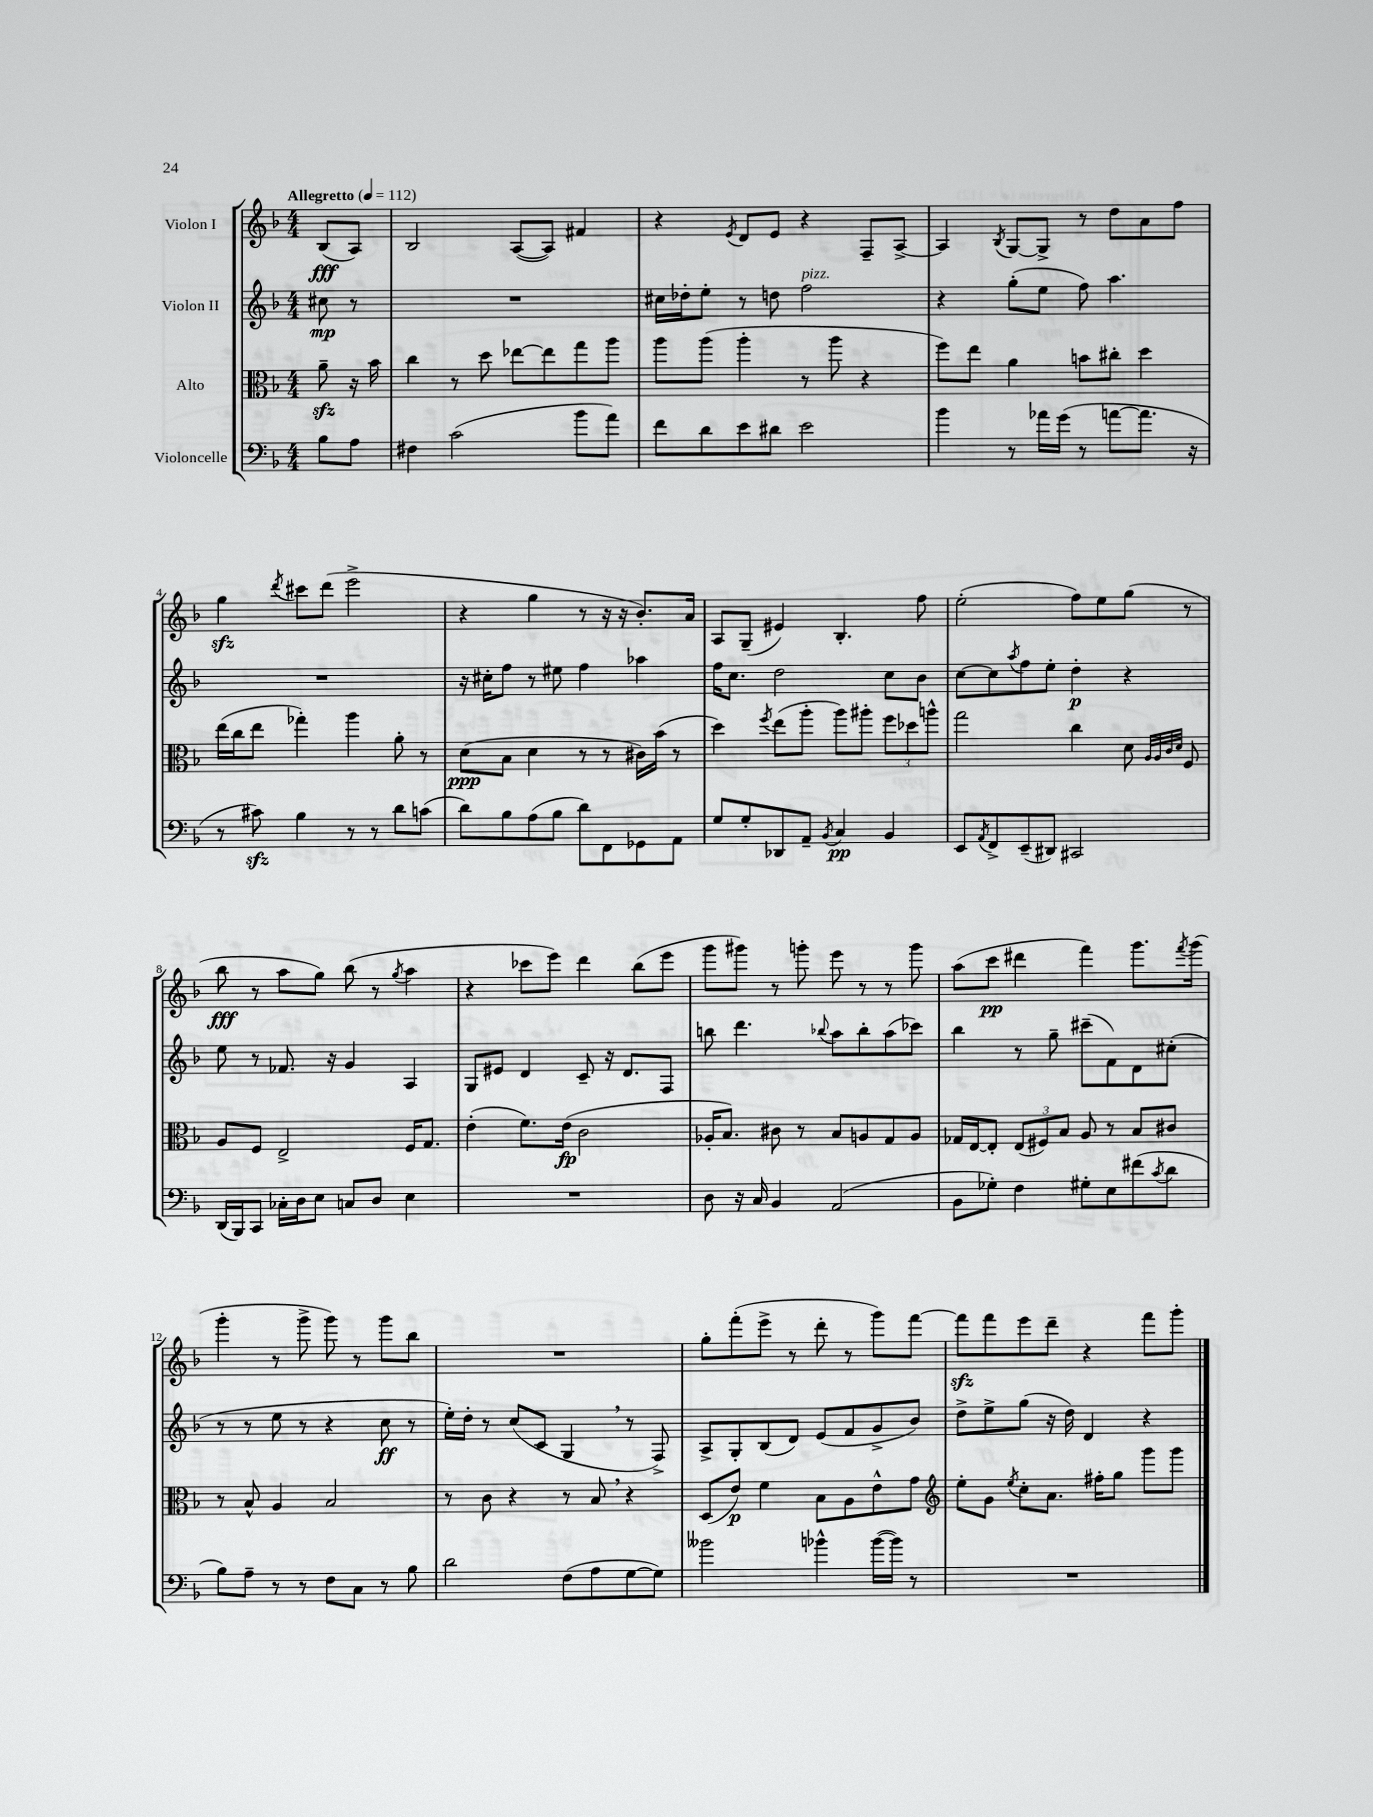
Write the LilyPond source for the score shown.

<<
\new StaffGroup <<
\new Staff = "s0" \with { instrumentName = "Violon I" } {
    \clef treble \key f \major \numericTimeSignature \time 4/4 \partial 4 \tempo "Allegretto" 4 = 112
    bes8\fff( a8) |
    bes2 a8~( a8) fis'4 |
    r4 \acciaccatura { e'8 } d'8 e'8 r4 f8-- a8~-> |
    a4 \acciaccatura { bes8 } g8~ g8-> r8 d''8 a'8 f''8 |
    g''4\sfz \acciaccatura { d'''8 } cis'''8 d'''8( e'''2-> |
    r4 g''4 r8 r16 r16 bes'8.-.) a'16 |
    a8 g8--( eis'4) bes4.-. f''8 |
    e''2-.( f''8) e''8 g''8( r8 |
    bes''8\fff r8 a''8 g''8) bes''8( r8 \acciaccatura { g''8 } a''4 |
    r4 ces'''8 e'''8) d'''4 bes''8( e'''8 |
    g'''8 gis'''8) r8 g'''8-. e'''8 r8 r8 g'''8 |
    a''8( c'''8\pp dis'''4 f'''4) g'''8. \acciaccatura { f'''8 } g'''16( |
    g'''4-. r8 g'''8-> g'''8) r8 g'''8 bes''8 |
    R1 |
    g''8-. f'''8-.( e'''8-> r8 d'''8-. r8 g'''8) f'''8~ |
    f'''8\sfz f'''8 e'''8 d'''8-- r4 f'''8 g'''8-. \bar "|." |
}
\new Staff = "s1" \with { instrumentName = "Violon II" } {
    \clef treble \key f \major \numericTimeSignature \time 4/4 \partial 4
    cis''8\mp r8 |
    R1 |
    cis''16 des''16-. e''8-. r8 d''8 f''2^\markup { \italic "pizz." } |
    r4 g''8-.( e''8 f''8) a''4. |
    R1 |
    r16 cis''16-. f''8 r8 eis''8 f''4 aes''4 |
    f''16 c''8. d''2 c''8 bes'8 |
    c''8~ c''8 \acciaccatura { a''8 } f''8 e''8-. d''4-.\p r4 |
    e''8 r8 fes'8. r16 g'4 a4 |
    g8 eis'8 d'4 c'8-- r16 d'8. f8 |
    b''8 d'''4. \appoggiatura { bes''8 } a''8 bes''8-. a''8( ces'''8) |
    bes''4 r8 g''8-- cis'''8--( f'8) d'8 cis''8-.( |
    r8 r8 e''8 r8 r4 c''8\ff r8 |
    e''16-.) d''16-. r8 c''8( c'8 g4 \breathe r8 f8->) |
    a8-> g8-. bes8( d'8) e'8( f'8 g'8-> bes'8) |
    d''8-> e''8-> g''8( r16 d''16) d'4 r4 \bar "|." |
}
\new Staff = "s2" \with { instrumentName = "Alto" } {
    \clef alto \key f \major \numericTimeSignature \time 4/4 \partial 4
    a'8--\sfz r16 bes'16 |
    c''4 r8 d''8 ees''8~ ees''8 g''8 a''8 |
    a''8 a''8( a''4-. r8 a''8 r4 |
    f''8) e''8 a'4 b'8 cis''8-. d''4 |
    e''16( c''16 e''8 ges''4-.) a''4 a'8-. r8 |
    d'8\ppp( bes8 d'4 r8 r8 cis'16) bes'16( r8 |
    d''4) \acciaccatura { f''8 } e''8( a''8-. a''8) ais''8-. \tuplet 3/2 { f''8 des''8 a''8-^ } |
    g''2 c''4 d'8 \grace { a32 a32 c'32 d'32 } f8 |
    a8 f8 e2-> f16 g8. |
    e'4-.( f'8.) e'16\fp( c'2 |
    aes16-. bes8.) cis'8 r8 bes8 a8 g8 a8 |
    ges16 e16~ e8-. \tuplet 3/2 { e8( fis8) bes8 } a8 r8 bes8 cis'8 |
    r8 bes8-^ a4 bes2 |
    r8 c'8 r4 r8 bes8 \breathe r4 |
    d8( e'8\p) f'4 bes8 a8 e'8-^ g'8 |
    \clef treble e''8-. g'8 \acciaccatura { e''8 } c''8-. a'8. fis''16-. g''8 g'''8 g'''8 \bar "|." |
}
\new Staff = "s3" \with { instrumentName = "Violoncelle" } {
    \clef bass \key f \major \numericTimeSignature \time 4/4 \partial 4
    bes8 a8 |
    fis4 c'2( bes'8 a'8) |
    f'8 d'8 e'8 dis'8 e'2 |
    bes'4 r8 aes'16 g'16( r8 a'8~ a'8. r16 |
    r8 cis'8\sfz) bes4 r8 r8 d'8 c'8( |
    d'8) bes8 a8( bes8 d'8) f,8 ges,8 a,8 |
    g8 g8-. des,8 a,8-- \acciaccatura { bes,8 } c4\pp bes,4 |
    e,8 \acciaccatura { a,8 } f,8-> e,8--( dis,8) cis,2 |
    d,16( bes,,16) c,8 ces16-. d16 e8 c8 d8 e4 |
    R1 |
    d8 r16 c16 bes,4 a,2( |
    bes,8 ges8-.) f4 gis8-. e8 fis'8( \acciaccatura { c'8 } d'8 |
    bes8) a8-- r8 r8 f8 c8 r8 bes8 |
    d'2 f8( a8 g8~ g8) |
    beses'2 bes'4-^ bes'16~( bes'16) r8 |
    R1 \bar "|." |
}
>>
>>
